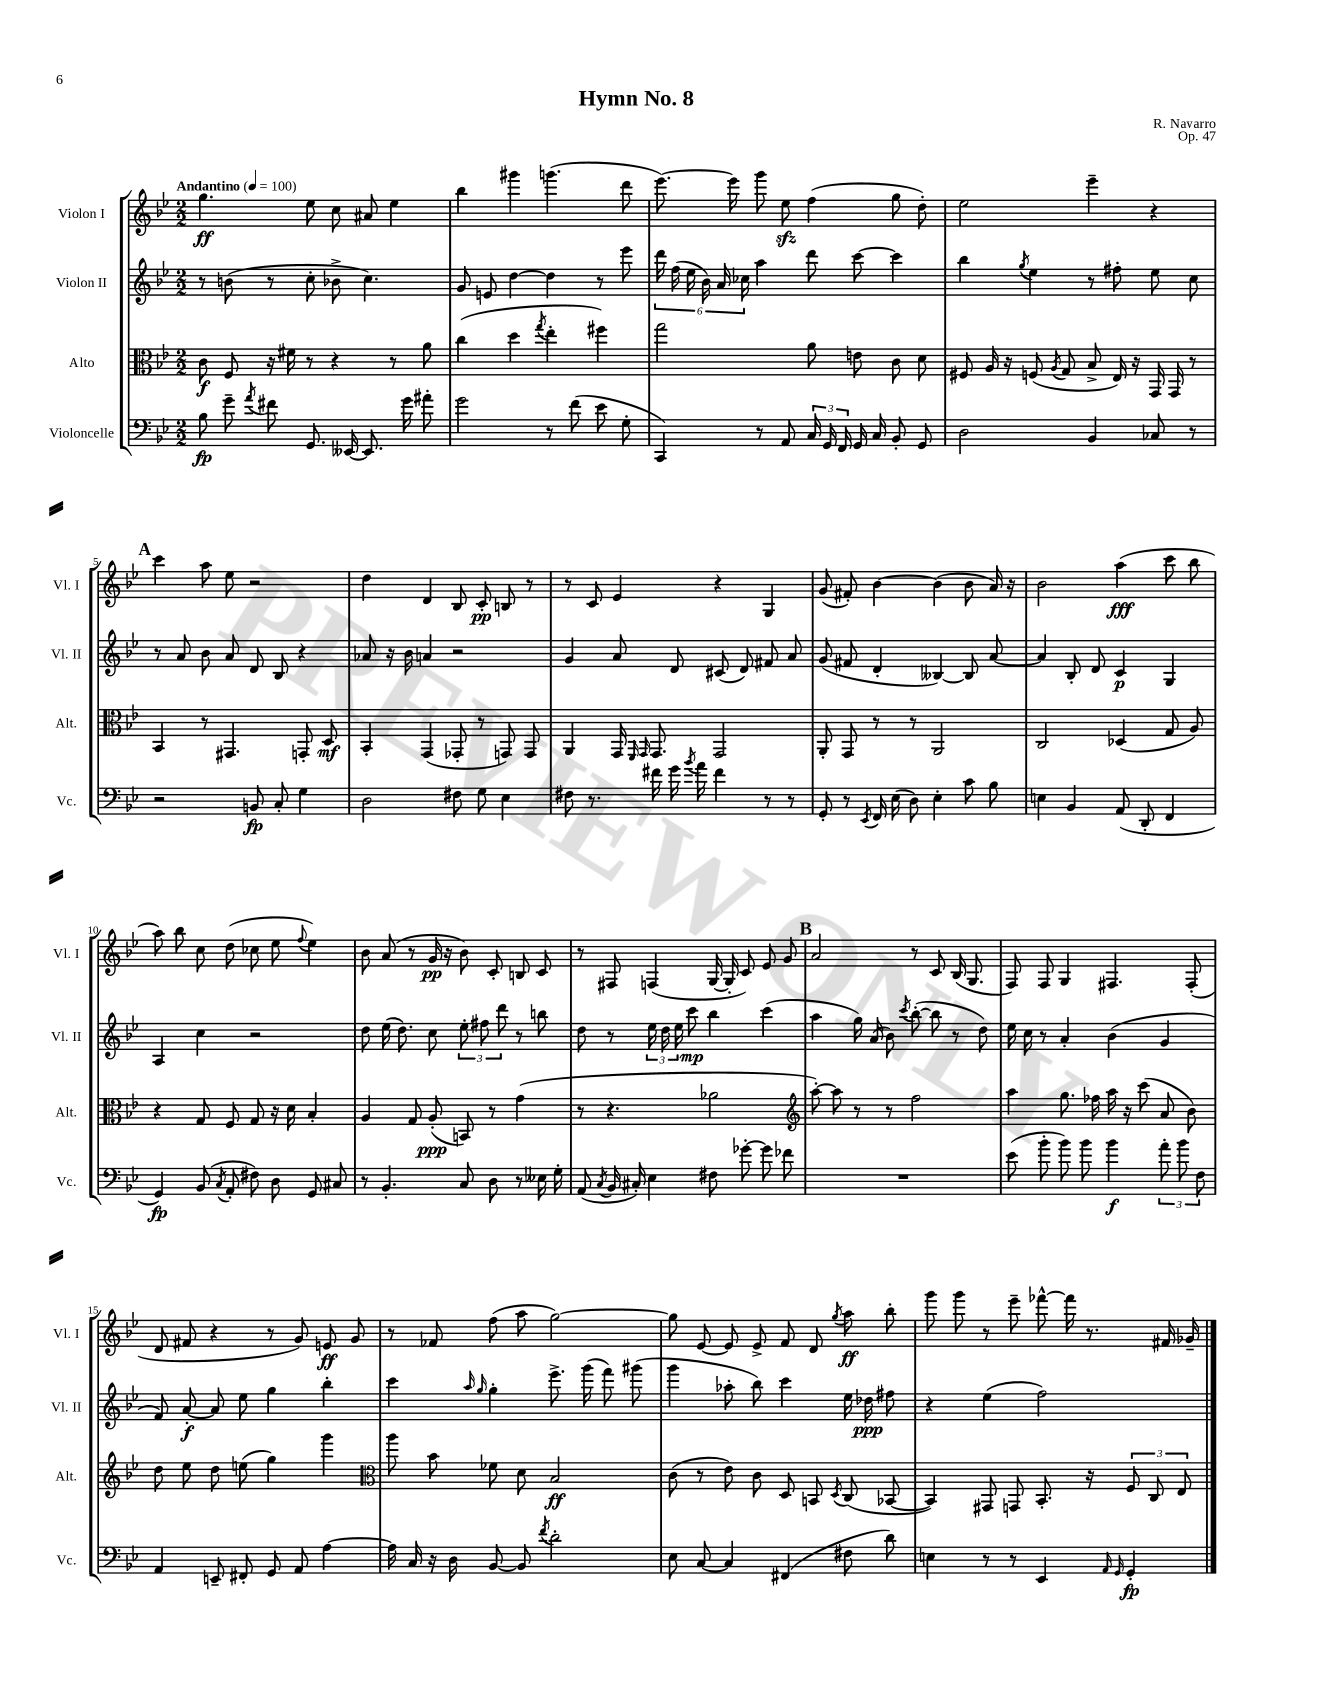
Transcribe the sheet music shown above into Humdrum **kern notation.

**kern	**dynam	**kern	**dynam	**kern	**dynam	**kern	**dynam
*part4	*part4	*part3	*part3	*part2	*part2	*part1	*part1
*staff4	*staff4	*staff3	*staff3	*staff2	*staff2	*staff1	*staff1
*I"Violoncelle	*	*I"Alto	*	*I"Violon II	*	*I"Violon I	*
*I'Vc.	*	*I'Alt.	*	*I'Vl. II	*	*I'Vl. I	*
*clefF4	*	*clefC3	*	*clefG2	*	*clefG2	*
*k[b-e-]	*	*k[b-e-]	*	*k[b-e-]	*	*k[b-e-]	*
*M2/2	*	*M2/2	*	*M2/2	*	*M2/2	*
*MM100	*	*MM100	*	*MM100	*	*MM100	*
=1	=1	=1	=1	=1	=1	=1	=1
!	!	!	!	!	!	!LO:TX:a:B:t=Andantino	!
8B-\	fp	8c\	f	8r	.	4.gg\	ff
8g~\	.	8F/	.	(8bn\	.	.	.
8qa/	.	.	.	.	.	.	.
8f#X\	.	16r	.	8r	.	.	.
.	.	16f#X\	.	.	.	.	.
8.GG/	.	8r	.	8cc'\	.	8ee-\	.
.	.	4r	.	8b-X^\	.	8cc\	.
[16EE--X/	.	.	.	.	.	.	.
8.EE--/]	.	.	.	4.cc\)	.	8a#X/	.
.	.	8r	.	.	.	4ee-\	.
16g\	.	.	.	.	.	.	.
8a#X'\	.	8a\	.	.	.	.	.
=2	=2	=2	=2	=2	=2	=2	=2
2g\	.	(4cc\	.	8g/	.	4bb-\	.
.	.	.	.	8en/	.	.	.
.	.	4dd\	.	[4dd\	.	4ggg#X\	.
.	.	8qgg/	.	.	.	.	.
8r	.	4ee-'\	.	4dd\]	.	(4.gggn\	.
(8f\	.	.	.	.	.	.	.
8e-\	.	4ff#X\)	.	8r	.	.	.
8G'\	.	.	.	8eee-\	.	8ddd\	.
=3	=3	=3	=3	=3	=3	=3	=3
4CC/)	.	2gg\	.	24ddd\	.	[8.eee-\)	.
.	.	.	.	(24ff\	.	.	.
.	.	.	.	24ee-\	.	.	.
.	.	.	.	24b-\)	.	.	.
.	.	.	.	24a/	.	.	.
.	.	.	.	.	.	16eee-\]	.
.	.	.	.	24cc-X\	.	.	.
8r	.	.	.	4aa\	.	8ggg\	.
8AA/	.	.	.	.	.	8ee-zz\	.
24C/	.	8a\	.	8ddd\	.	(4ff\	.
24GG/	.	.	.	.	.	.	.
24FF/	.	.	.	.	.	.	.
16GG/	.	8en\	.	[8ccc\	.	.	.
16C/	.	.	.	.	.	.	.
8BB-'/	.	8c\	.	4ccc\]	.	8gg\	.
8GG/	.	8d\	.	.	.	8dd'\)	.
=4	=4	=4	=4	=4	=4	=4	=4
2D\	.	8F#X/	.	4bb-\	.	2ee-\	.
.	.	16A/	.	.	.	.	.
.	.	16r	.	.	.	.	.
.	.	.	.	8qgg/	.	.	.
.	.	(8Fn/	.	4ee-\	.	.	.
.	.	8qA/	.	.	.	.	.
.	.	8G/	.	.	.	.	.
4BB-/	.	8B-^/	.	8r	.	4eee-~\	.
.	.	16E-/)	.	8ff#X'\	.	.	.
.	.	16r	.	.	.	.	.
8C-X/	.	16GG/	.	8ee-\	.	4r	.
.	.	16GG/	.	.	.	.	.
8r	.	8r	.	8cc\	.	.	.
!!LO:LB:g=z
!!LO:REH:place=s1:t=A
=5	=5	=5	=5	=5	=5	=5	=5
2r	.	4BB-/	.	8r	.	4ccc\	.
.	.	.	.	8a/	.	.	.
.	.	8r	.	8b-\	.	8aa\	.
.	.	4.GG#X/	.	8a/	.	8ee-\	.
8BBn/	fp	.	.	8d/	.	2r	.
8C'/	.	.	.	8B-/	.	.	.
4G\	.	8GGn'/	.	4r	.	.	.
.	.	8D/	mf	.	.	.	.
=6	=6	=6	=6	=6	=6	=6	=6
2D\	.	4BB-'/	.	8a-X/	.	4dd\	.
.	.	.	.	16r	.	.	.
.	.	.	.	16b-\	.	.	.
.	.	(4GG/	.	4an/	.	4d/	.
8F#X\	.	8GG-X'/	.	2r	.	8B-/	.
8G\	.	8r	.	.	.	8c'/	pp
4E-\	.	8GGn/)	.	.	.	8Bn/	.
.	.	8GG/	.	.	.	8r	.
=7	=7	=7	=7	=7	=7	=7	=7
8F#X\	.	4AA/	.	4g/	.	8r	.
8.r	.	.	.	.	.	8c/	.
.	.	16GG/	.	8a/	.	4e-/	.
.	.	16qqFF/	.	.	.	.	.
.	.	16qqGG/	.	.	.	.	.
16f#X\	.	8.GG/	.	.	.	.	.
16g\	.	.	.	8d/	.	.	.
8qb-/	.	.	.	.	.	.	.
16a\	.	.	.	.	.	.	.
4f#\	.	2GG/	.	(8c#X/	.	4r	.
.	.	.	.	8d/)	.	.	.
8r	.	.	.	8f#X/	.	4G/	.
8r	.	.	.	8a/	.	.	.
=8	=8	=8	=8	=8	=8	=8	=8
8GG'/	.	8AA'/	.	(8g/	.	(8g/	.
8r	.	8GG/	.	8f#X/	.	8f#X'/)	.
8qEE-/	.	.	.	.	.	.	.
16FF/	.	8r	.	4d'/	.	[4b-\	.
(16E-\	.	.	.	.	.	.	.
8D\)	.	8r	.	.	.	.	.
4E-'\	.	2AA/	.	[4B--X/)	.	(4b-\]	.
8c\	.	.	.	8B--/]	.	8b-\	.
8B-\	.	.	.	[8a/	.	16a/)	.
.	.	.	.	.	.	16r	.
=9	=9	=9	=9	=9	=9	=9	=9
4En\	.	2C/	.	4a/]	.	2b-\	.
4BB-/	.	.	.	8B-'/	.	.	.
.	.	.	.	8d/	.	.	.
(8AA/	.	(4D-X/	.	4c/	p	(4aa\	fff
8DD'/	.	.	.	.	.	.	.
4FF/	.	8G/	.	4G/	.	8ccc\	.
.	.	8A/)	.	.	.	8bb-\	.
!!LO:LB:g=z
=10	=10	=10	=10	=10	=10	=10	=10
4GG/)	fp	4r	.	4A/	.	8aa\)	.
.	.	.	.	.	.	8bb-\	.
(8BB-/	.	8G/	.	4cc\	.	8cc\	.
8qC/	.	.	.	.	.	.	.
8AA'/	.	8F/	.	.	.	(8dd\	.
8F#X\)	.	8G/	.	2r	.	8cc-X\	.
8D\	.	16r	.	.	.	8ee-\	.
.	.	16d\	.	.	.	.	.
.	.	.	.	.	.	8qqff/	.
8GG/	.	4B-'/	.	.	.	4ee-\)	.
8C#X/	.	.	.	.	.	.	.
=11	=11	=11	=11	=11	=11	=11	=11
8r	.	4A/	.	8dd\	.	8b-\	.
4.BB-'/	.	.	.	(16ee-\	.	(8a/	.
.	.	.	.	8.dd\)	.	.	.
.	.	8G/	.	.	.	8r	.
.	.	(8A'/	ppp	8cc\	.	16g/	pp
.	.	.	.	.	.	16r	.
8C/	.	8BBn/)	.	12ee-'\	.	8b-\)	.
.	.	.	.	12ff#X\	.	.	.
8D\	.	8r	.	.	.	8c'/	.
.	.	.	.	12ddd\	.	.	.
8r	.	(4g\	.	8r	.	8Bn/	.
16E--X\	.	.	.	8bbn\	.	8c/	.
16G'\	.	.	.	.	.	.	.
=12	=12	=12	=12	=12	=12	=12	=12
(8AA/	.	8r	.	8dd\	.	8r	.
8qC/	.	.	.	.	.	.	.
16BB-/	.	4.r	.	8r	.	8F#X/	.
16C#X'/)	.	.	.	.	.	.	.
4E-\	.	.	.	24ee-\	.	(4Fn/	.
.	.	.	.	24dd\	.	.	.
.	.	.	.	24ee-\	.	.	.
.	.	.	.	8ccc\	mp	.	.
8F#X\	.	2a-X\	.	4bb-\	.	[16G/	.
.	.	.	.	.	.	16G'/]	.
[8g-X'\	.	.	.	.	.	8c/)	.
8g-\]	.	.	.	(4ccc\	.	8e-/	.
8f-X\	.	.	.	.	.	8g/	.
!!LO:REH:place=s1:t=B
=13	=13	=13	=13	=13	=13	=13	=13
*	*	*clefG2	*	*	*	*	*
1r	.	[8aa'\)	.	4aa\	.	2a/	.
.	.	8aa\]	.	.	.	.	.
.	.	8r	.	16gg\)	.	.	.
.	.	.	.	(16a/	.	.	.
.	.	8r	.	8b-\)	.	.	.
.	.	.	.	8qccc/	.	.	.
.	.	2ff\	.	([8bb-'\	.	8r	.
.	.	.	.	8bb-\]	.	8c/	.
.	.	.	.	8r	.	(16B-/	.
.	.	.	.	.	.	8.G/	.
.	.	.	.	8dd\)	.	.	.
=14	=14	=14	=14	=14	=14	=14	=14
(8e-\	.	4aa\	.	16ee-\	.	8F/)	.
.	.	.	.	16cc\	.	.	.
8b-'\	.	.	.	8r	.	8F/	.
8b-\)	.	8.gg\	.	4a'/	.	4G/	.
8b-\	.	.	.	.	.	.	.
.	.	16ff-X\	.	.	.	.	.
4b-\	f	16aa\	.	(4b-\	.	4.F#X/	.
.	.	16r	.	.	.	.	.
.	.	(8ccc\	.	.	.	.	.
12a'\	.	8a/	.	4g/	.	.	.
12b-\	.	.	.	.	.	.	.
.	.	8b-\)	.	.	.	(8F#'/	.
12F\	.	.	.	.	.	.	.
!!LO:LB:g=z
=15	=15	=15	=15	=15	=15	=15	=15
4AA/	.	8dd\	.	8f/)	.	8d/	.
.	.	8ee-\	.	[8a'/	f	8f#X/	.
8EEn~/	.	8dd\	.	8a/]	.	4r	.
8FF#X'/	.	(8een\	.	8ee-\	.	.	.
8GG/	.	4gg\)	.	4gg\	.	8r	.
8AA/	.	.	.	.	.	8g/)	.
[4A\	.	4ggg\	.	4bb-'\	.	8en/	ff
.	.	.	.	.	.	8g/	.
=16	=16	=16	=16	=16	=16	=16	=16
*	*	*clefC3	*	*	*	*	*
16A\]	.	8aa\	.	4ccc\	.	8r	.
16C/	.	.	.	.	.	.	.
16r	.	8b-\	.	.	.	8f-X/	.
16D\	.	.	.	.	.	.	.
.	.	.	.	16qqaa/	.	.	.
.	.	.	.	16qqgg/	.	.	.
[8BB-/	.	8f-X\	.	4gg'\	.	(8ff\	.
8BB-/]	.	8d\	.	.	.	8aa\	.
8qf/	.	.	.	.	.	.	.
2d'\	.	2B-/	ff	8.eee-^\	.	[2gg\)	.
.	.	.	.	(16ggg\	.	.	.
.	.	.	.	8fff\)	.	.	.
.	.	.	.	(8ggg#X\	.	.	.
=17	=17	=17	=17	=17	=17	=17	=17
8E-\	.	(8c\	.	4ggg\	.	8gg\]	.
[8C/	.	8r	.	.	.	[8e-/	.
4C/]	.	8e-\)	.	8aa-X'\	.	8e-/]	.
.	.	8c\	.	8bb-\)	.	8e-^/	.
(4FF#X/	.	8D/	.	4ccc\	.	8f/	.
.	.	8BBn/	.	.	.	8d/	.
.	.	8qD/	.	.	.	8qgg/	.
8F#X\	.	(8C/	.	16ee-\	.	8aa\	ff
.	.	.	.	16dd-X\	ppp	.	.
8d\)	.	[8BB-X/	.	8ff#X\	.	8bb-'\	.
=18	=18	=18	=18	=18	=18	=18	=18
4En\	.	4BB-/])	.	4r	.	8ggg\	.
.	.	.	.	.	.	8ggg\	.
8r	.	8GG#X/	.	(4ee-\	.	8r	.
8r	.	8GGn/	.	.	.	8eee-~\	.
4EE-/	.	8.BB-'/	.	2ff\)	.	[8fff-X^^\	.
.	.	.	.	.	.	16fff-\]	.
.	.	16r	.	.	.	8.r	.
16qqAA/	.	.	.	.	.	.	.
16qqGG/	.	.	.	.	.	.	.
4GG'/	fp	12F/	.	.	.	.	.
.	.	12C/	.	.	.	.	.
.	.	.	.	.	.	16f#X/	.
.	.	12E-/	.	.	.	.	.
.	.	.	.	.	.	16g-X~/	.
==	==	==	==	==	==	==	==
*-	*-	*-	*-	*-	*-	*-	*-
